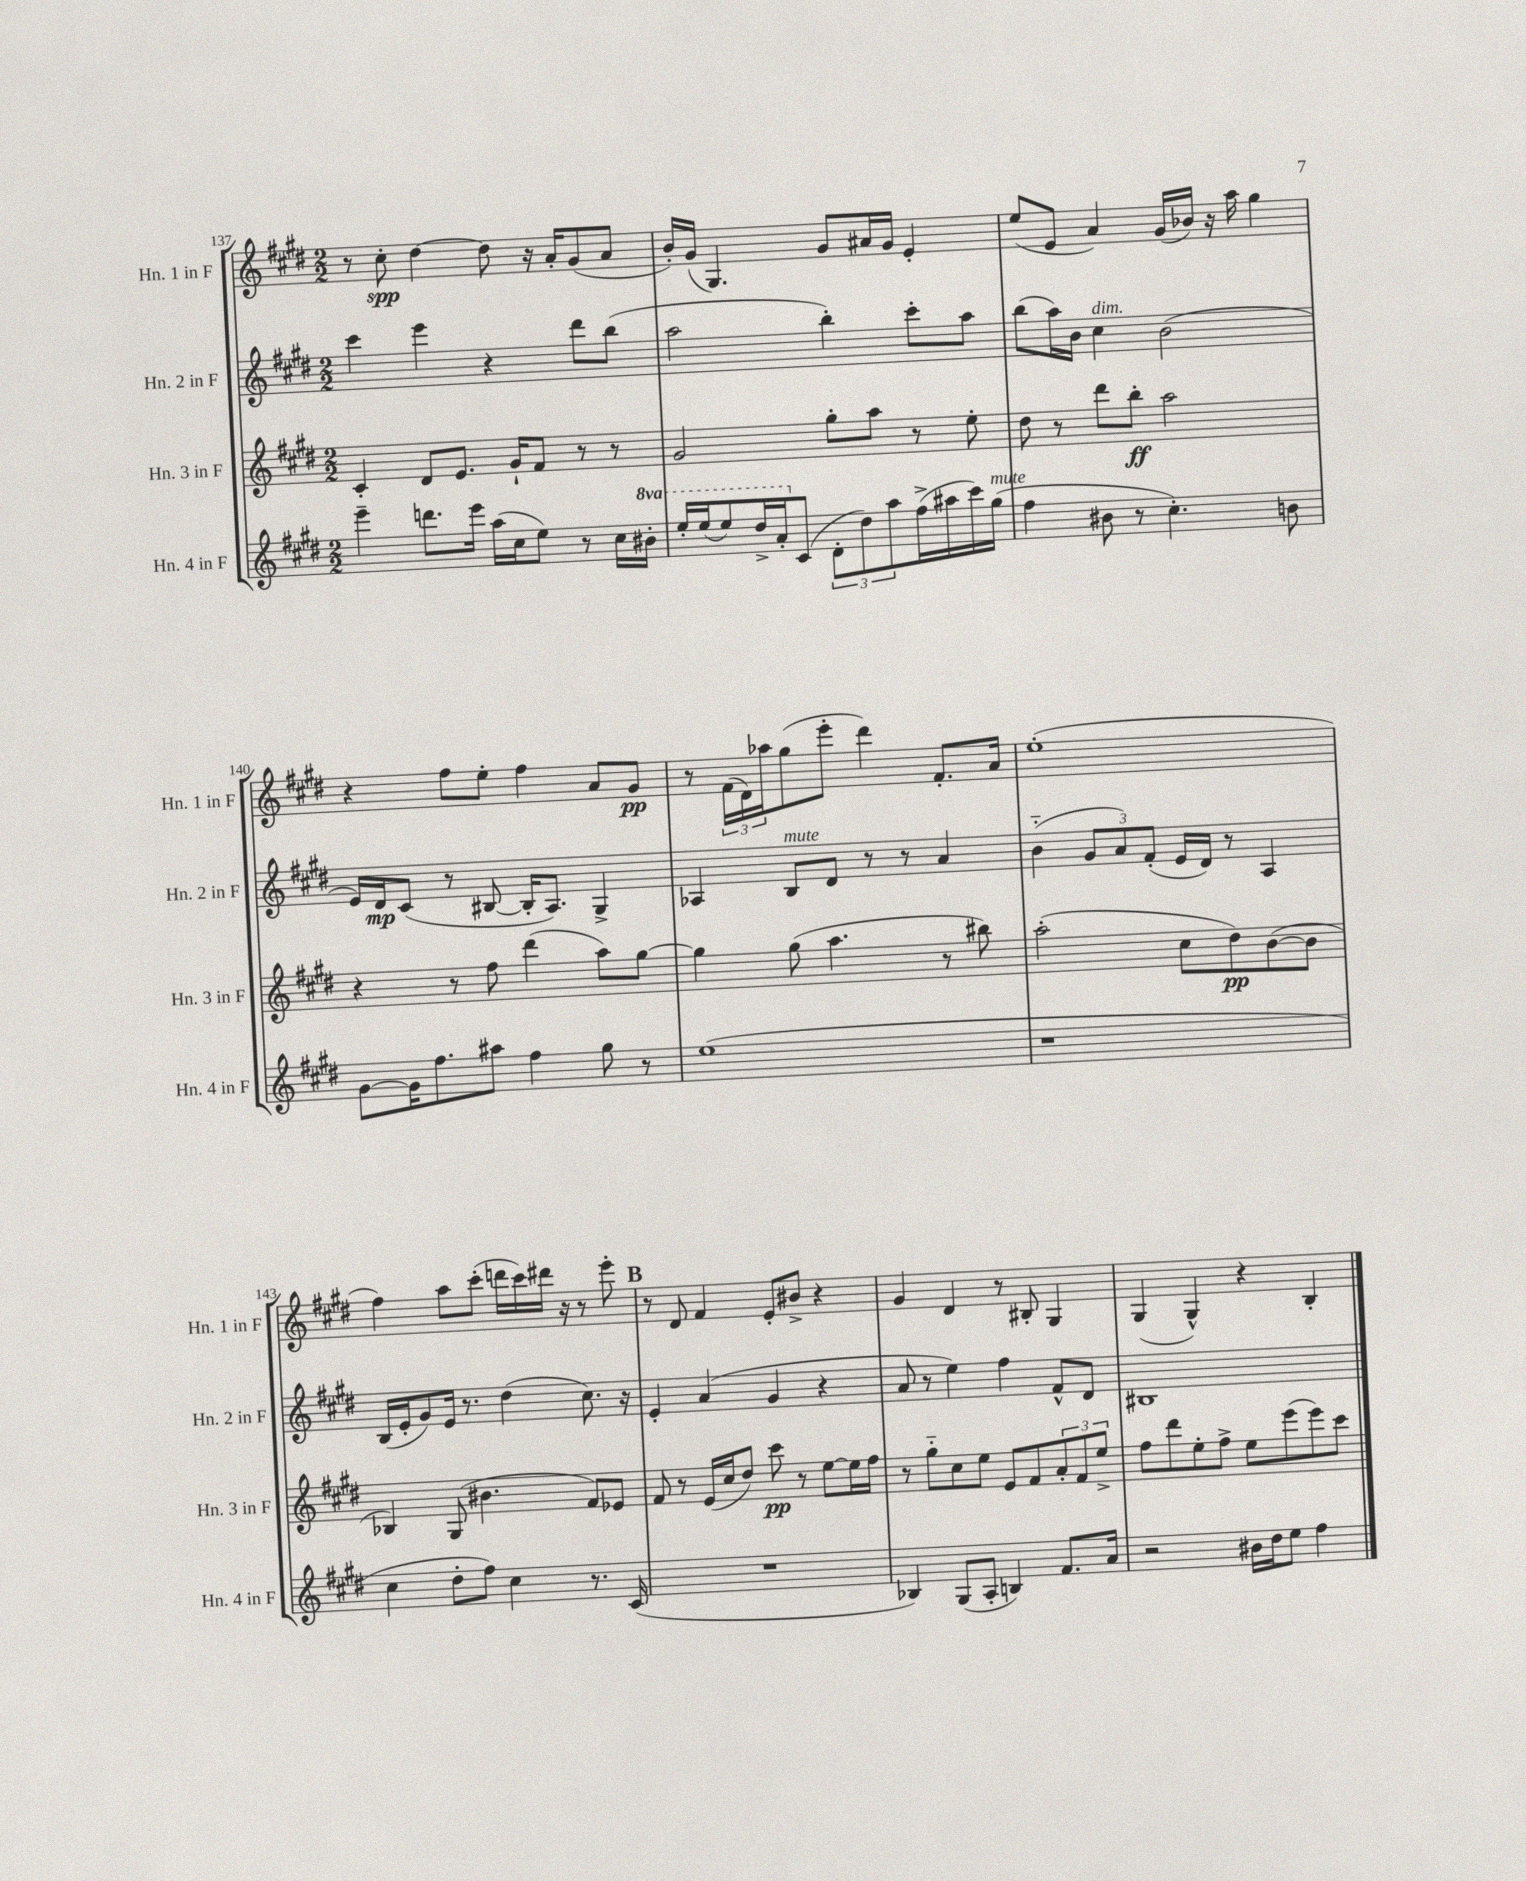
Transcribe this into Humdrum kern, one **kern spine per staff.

**kern	**kern	**kern	**kern
*staff4	*staff3	*staff2	*staff1
*clefG2	*clefG2	*clefG2	*clefG2
*k[f#c#g#d#]	*k[f#c#g#d#]	*k[f#c#g#d#]	*k[f#c#g#d#]
*M2/2	*M2/2	*M2/2	*M2/2
4eee~	4c#'	4ccc#	8r
.	.	.	8cc#'
8.ddd	8d#	4eee	[4dd#
.	8.e	.	.
16eee	.	.	.
(16aa	.	4r	8dd#]
16cc#	16g#`	.	.
8ee)	8f#	.	16r
.	.	.	16a'
8r	8r	8ddd#	(8g#
16cc#	8r	(8bb	8a
16bb#'	.	.	.
=	=	=	=
16eee'	2g#	2aa	16b')
(16eee	.	.	(16g#
8eee)	.	.	4.G#)
16ddd#^	.	.	.
16aa'	.	.	.
(8c#	.	.	.
12d#'	8gg#'	4bb')	8g#
12dd#)	.	.	.
.	8aa	.	16a#
12aa	.	.	.
.	.	.	16g#
(16ff#^	8r	8ccc#'	4e'
16aa#	.	.	.
16ccc#)	8ee'	8aa	.
(16gg#	.	.	.
=	=	=	=
4ff#	8dd#	(8bb	(8ee
.	8r	16aa)	8e
.	.	16b	.
8b#	8ddd#	4cc#	4a)
8r	8bb'	.	.
4.cc#')	2aa	(2b	(16g#
.	.	.	16b-)
.	.	.	16r
.	.	.	16aa
.	.	.	4gg#
8b	.	.	.
=	=	=	=
[8g#	4r	16e)	4r
.	.	16d#	.
16g#]	.	(8c#	.
8.ff#	.	.	.
.	8r	8r	8ff#
8aa#	8ff#	[8B#	8ee'
4ff#	(4ddd#	16B#']	4ff#
.	.	8.A)	.
8gg#	8aa)	4G#^	8a
8r	[8gg#	.	8g#
=	=	=	=
(1ee	4gg#]	4A-	8r
.	.	.	(24f#
.	.	.	24d#)
.	.	.	24aa-
.	(8gg#	8B	(8gg#
.	4.aa	8d#	8eee'
.	.	8r	4ddd#)
.	.	8r	.
.	8r	4a	8.f#'
.	8bb#)	.	.
.	.	.	16a
=	=	=	=
1r	(2aa'	(4b'~	(1ee'
.	.	12g#	.
.	.	12a)	.
.	.	(12f#'	.
.	8cc#	16e	.
.	.	16d#)	.
.	8dd#)	8r	.
.	([8b	4A	.
.	8b]	.	.
=	=	=	=
4cc#	4B-)	(16B	4ff#)
.	.	16e'	.
.	.	8g#)	.
8dd#'	(8G#	16e	8aa
.	.	8.r	.
8ff#)	4.b#	.	(8ccc#'
4cc#	.	(4dd#	16ddd
.	.	.	16ccc#)
.	.	.	16ddd#
.	.	.	16r
8.r	8f#)	8.cc#)	8r
.	8e-	.	8eee'
(16c#	.	16r	.
=	=	=	=
1r	8f#	4e'	8r
.	8r	.	8d#
.	(16e	(4a	4f#
.	16cc#	.	.
.	8dd#)	.	.
.	8ccc#	4g#	8e'
.	8r	.	8b#^
.	[8ee	4r	4r
.	16ee]	.	.
.	16ff#	.	.
=	=	=	=
4B-)	8r	8a	4g#
.	8gg#'~	8r	.
(8G#	8cc#	4ee)	4d#
8A'	8ee	.	.
4B)	8e	4ff#	8r
.	8f#	.	8B#'
8.f#	12a'	8f#^^	4G#
.	12f#	.	.
.	.	8d#	.
.	12ee^	.	.
16a	.	.	.
=	=	=	=
2r	8ff#	1B#	(4G#
.	8ddd#	.	.
.	8ee'	.	4G#^^)
.	8ff#^	.	.
16b#	8ee	.	4r
16dd#	.	.	.
8ee	(8eee	.	.
4ff#	8eee)	.	4B'
.	8ccc#	.	.
==	==	==	==
*-	*-	*-	*-
